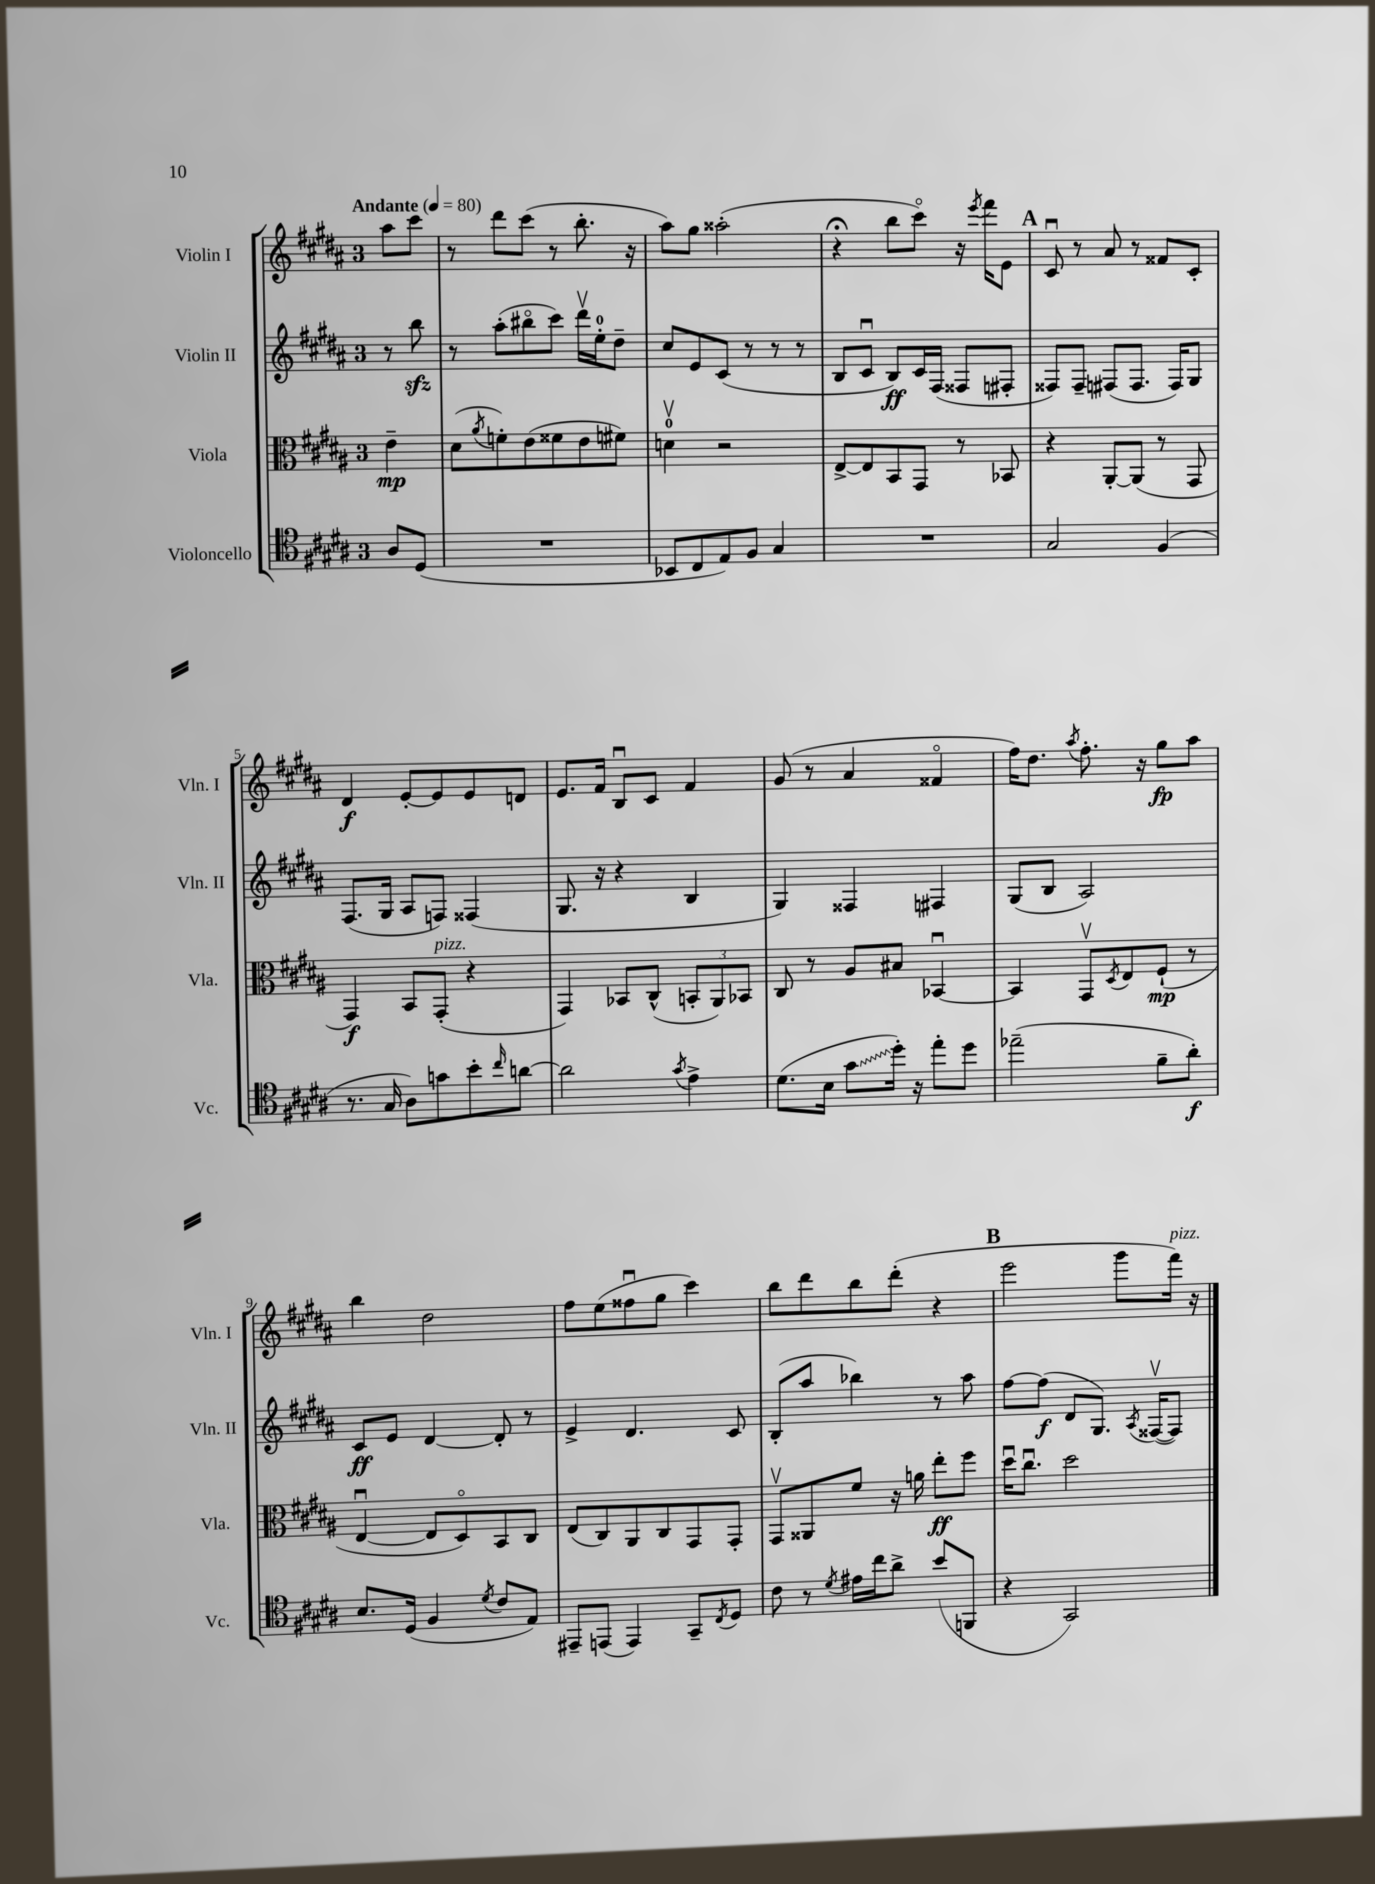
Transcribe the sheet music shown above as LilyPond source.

<<
\new StaffGroup <<
\new Staff = "s0" \with { instrumentName = "Violin I" shortInstrumentName = "Vln. I" } {
    \clef treble \key b \major \once \override Staff.TimeSignature.style = #'single-digit \time 3/4 \partial 4 \tempo "Andante" 4 = 80
    ais''8 cis'''8 |
    r8 dis'''8 cis'''8( r8 b''8.-. r16 |
    ais''8) gis''8 aisis''2-.( |
    r4\fermata b''8 cis'''8\flageolet) r16 \acciaccatura { e'''8 } fis'''16 e'8 |
    \mark \markup { \bold "A" } cis'8\downbow r8 ais'8 r8 fisis'8 cis'8-. |
    dis'4\f e'8~-. e'8 e'8 d'8 |
    e'8. fis'16 b8\downbow cis'8 fis'4 |
    gis'8( r8 ais'4 fisis'4\flageolet |
    fis''16) dis''8. \acciaccatura { ais''8 } fis''8.-. r16 gis''8\fp ais''8 |
    b''4 dis''2 |
    fis''8 e''8( fisis''8\downbow gis''8 cis'''4) |
    b''8 dis'''8 b''8 dis'''8-.( r4 |
    \mark \markup { \bold "B" } e'''2 gis'''8 fis'''16^\markup { \italic "pizz." }) r16 \bar "|." |
}
\new Staff = "s1" \with { instrumentName = "Violin II" shortInstrumentName = "Vln. II" } {
    \clef treble \key b \major \once \override Staff.TimeSignature.style = #'single-digit \time 3/4 \partial 4
    r8 b''8\sfz |
    r8 ais''8-.( bis''8\flageolet cis'''8) dis'''16\upbow e''16-0-. dis''8-- |
    cis''8 e'8 cis'8( r8 r8 r8 |
    b8 cis'8\downbow b8\ff) cis'16 fis16( fisis8 fis8-. |
    \mark \markup { \bold "A" } fisis8) fisis8-- fis8( fis8. fis16) gis8 |
    fis8.( gis16 ais8 f8) fisis4( |
    gis8. r16 r4 b4 |
    gis4) fisis4 fis4 |
    gis8( b8 ais2) |
    cis'8\ff e'8 dis'4~ dis'8-. r8 |
    e'4-> dis'4. cis'8 |
    b8-.( ais''8 bes''4) r8 ais''8 |
    \mark \markup { \bold "B" } fis''8~ fis''8\f( dis'8 gis8.) \acciaccatura { ais8 } fisis16~\upbow( fisis8) \bar "|." |
}
\new Staff = "s2" \with { instrumentName = "Viola" shortInstrumentName = "Vla." } {
    \clef alto \key b \major \once \override Staff.TimeSignature.style = #'single-digit \time 3/4 \partial 4
    e'4--\mp |
    dis'8( \acciaccatura { ais'8 } f'8-.) e'8( fisis'8 e'8 fis'8) |
    d'4-0\upbow r2 |
    e8~-> e8 b,8 gis,8 r8 bes,8 |
    \mark \markup { \bold "A" } r4 ais,8~-. ais,8( r8 gis,8 |
    gis,4\f) b,8 gis,8-.^\markup { \italic "pizz." }( r4 |
    gis,4) bes,8 cis8-^( \tuplet 3/2 { b,8-. ais,8) bes,8 } |
    cis8 r8 ais8 bis8 bes,4~\downbow |
    bes,4 gis,8\upbow \acciaccatura { dis8 } e8 fis8-!\mp( r8 |
    e4~\downbow e8 dis8\flageolet) b,8 cis8 |
    e8( cis8) ais,8 cis8 gis,8 gis,8-. |
    gis,8\upbow aisis,8 fis'8 r16 a'16 e''8-.\ff fis''8 |
    \mark \markup { \bold "B" } dis''16\downbow cis''8.\downbow dis''2 \bar "|." |
}
\new Staff = "s3" \with { instrumentName = "Violoncello" shortInstrumentName = "Vc." } {
    \clef tenor \key b \major \once \override Staff.TimeSignature.style = #'single-digit \time 3/4 \partial 4
    ais8 dis8( |
    R2. |
    bes,8 cis8 e8) fis8 gis4 |
    R2. |
    \mark \markup { \bold "A" } gis2 fis4( |
    r8. gis16 ais8) g'8 b'8-. \grace { cis''16 } a'8~ |
    a'2 \acciaccatura { gis'8 } e'4-> |
    dis'8.( b16 \once \override Glissando.style = #'zigzag gis'8\glissando dis''16-.) r16 e''8-. dis''8 |
    ees''2--( fis'8-- ais'8-.\f) |
    b8. dis16( fis4 \acciaccatura { dis'8 } cis'8 e8) |
    eis,8-- e,8( e,4) gis,8-- \acciaccatura { cis8 } dis8 |
    cis'8 r8 \acciaccatura { dis'8 } eis'16 cis''16 ais'8-> b'8( f,8 |
    \mark \markup { \bold "B" } r4 gis,2) \bar "|." |
}
>>
>>
